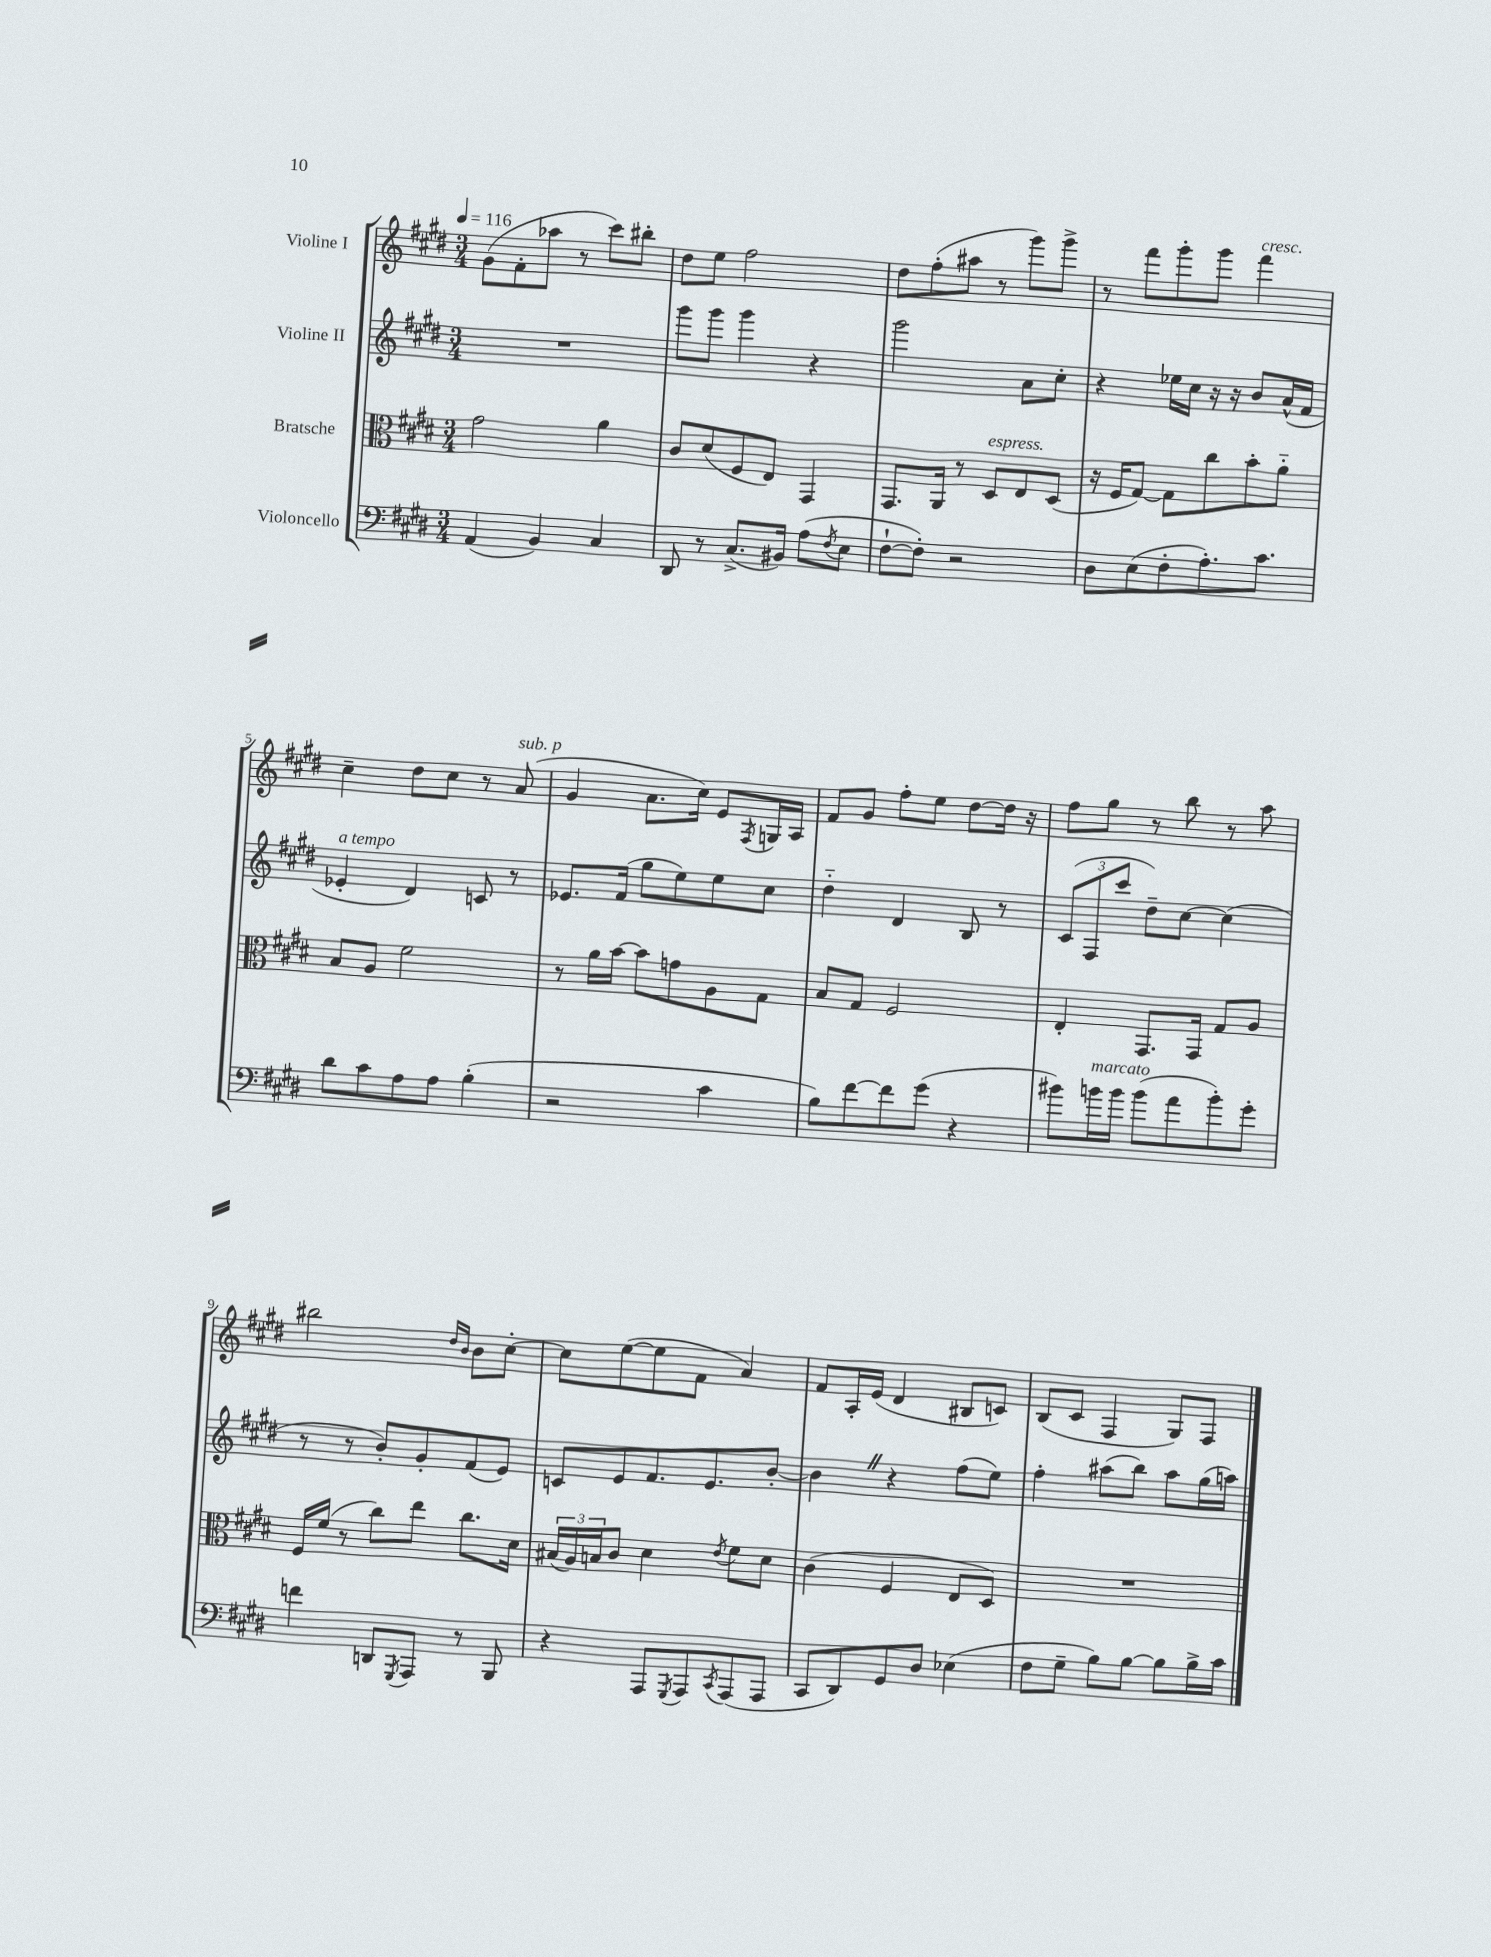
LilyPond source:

<<
\new StaffGroup <<
\new Staff = "s0" \with { instrumentName = "Violine I" } {
    \clef treble \key e \major \numericTimeSignature \time 3/4 \tempo 4 = 116
    gis'8( fis'8-. aes''8 r8 cis'''8) bis''8-. |
    dis''8 e''8 fis''2 |
    dis''8 fis''8-.( ais''8 r8 gis'''8) gis'''8-> |
    r8 fis'''8 gis'''8-. gis'''8 fis'''4^\markup { \italic "cresc." } |
    cis''4-- dis''8 cis''8 r8 a'8^\markup { \italic "sub. p" }( |
    gis'4 a'8. cis''16) e'8 \acciaccatura { fis8 } g16 a16 |
    fis'8 gis'8 fis''8-. e''8 dis''8~ dis''16 r16 |
    fis''8 gis''8 r8 b''8 r8 a''8 |
    bis''2 \grace { dis''16 b'16 } b'8 cis''8~-. |
    cis''8 e''8~( e''8 fis'8 a'4) |
    fis'8 a16-. e'16( dis'4 bis8 c'8) |
    b8( cis'8 fis4 gis8) fis8 \bar "|." |
}
\new Staff = "s1" \with { instrumentName = "Violine II" } {
    \clef treble \key e \major \numericTimeSignature \time 3/4
    R2. |
    gis'''8 gis'''8 gis'''4 r4 |
    gis'''2 a'8 cis''8-. |
    r4 ees''16 cis''16 r16 r16 b'8 a'16-^( fis'16 |
    ees'4-.^\markup { \italic "a tempo" } dis'4) c'8 r8 |
    ees'8. fis'16( gis''8 e''8) e''8 cis''8 |
    dis''4-_ dis'4 b8 r8 |
    \tuplet 3/2 { cis'8( fis8 cis'''8 } dis''8--) cis''8~ cis''4( |
    r8 r8 b'8-.) gis'8-. fis'8( e'8) |
    c'8 e'8 fis'8. e'8. b'8~-. |
    b'4 \once \override BreathingSign.text = \markup { \musicglyph "scripts.caesura.straight" } \breathe r4 fis''8( e''8) |
    fis''4-. ais''8( b''8) ais''8 gis''16( a''16) \bar "|." |
}
\new Staff = "s2" \with { instrumentName = "Bratsche" } {
    \clef alto \key e \major \numericTimeSignature \time 3/4
    gis'2 a'4 |
    cis'8 dis'8( fis8 e8) gis,4 |
    gis,8. a,16 r8 dis8^\markup { \italic "espress." } e8 dis8( |
    r16 fis16 gis8~) gis8 cis''8 b'8-. a'8-_ |
    b8 a8 fis'2 |
    r8 a'16 b'16~ b'8 g'8 a8 gis8 |
    b8 gis8 fis2 |
    e4-. gis,8. gis,16 gis8 a8 |
    fis16 fis'16( r8 cis''8) e''8 cis''8. dis'16 |
    \tuplet 3/2 { bis16( a16) b16 } cis'8 dis'4 \acciaccatura { e'8 } fis'8 dis'8 |
    cis'4( fis4 e8 dis8) |
    R2. \bar "|." |
}
\new Staff = "s3" \with { instrumentName = "Violoncello" } {
    \clef bass \key e \major \numericTimeSignature \time 3/4
    a,4( b,4) cis4 |
    dis,8 r8 cis8.->( bis,16) a8( \acciaccatura { fis8 } e8 |
    fis8~-! fis8-.) r2 |
    dis8 e8( fis8-. a8.-.) cis'8. |
    dis'8 cis'8 a8 a8 b4-.( |
    r2 cis'4 |
    b8) fis'8~ fis'8 gis'8( r4 |
    bis'8) b'16^\markup { \italic "marcato" } b'16 b'8( a'8 b'8-.) gis'8-. |
    f'4 d,8 \acciaccatura { gis,,8 } a,,8 r8 b,,8 |
    r4 a,,8 \acciaccatura { gis,,8 } a,,8 \acciaccatura { cis,8 } a,,8( a,,8 |
    cis,8 dis,8) gis,8 dis8 ees4( |
    fis8 gis8-- b8) b8~ b8 b16-> cis'16 \bar "|." |
}
>>
>>
